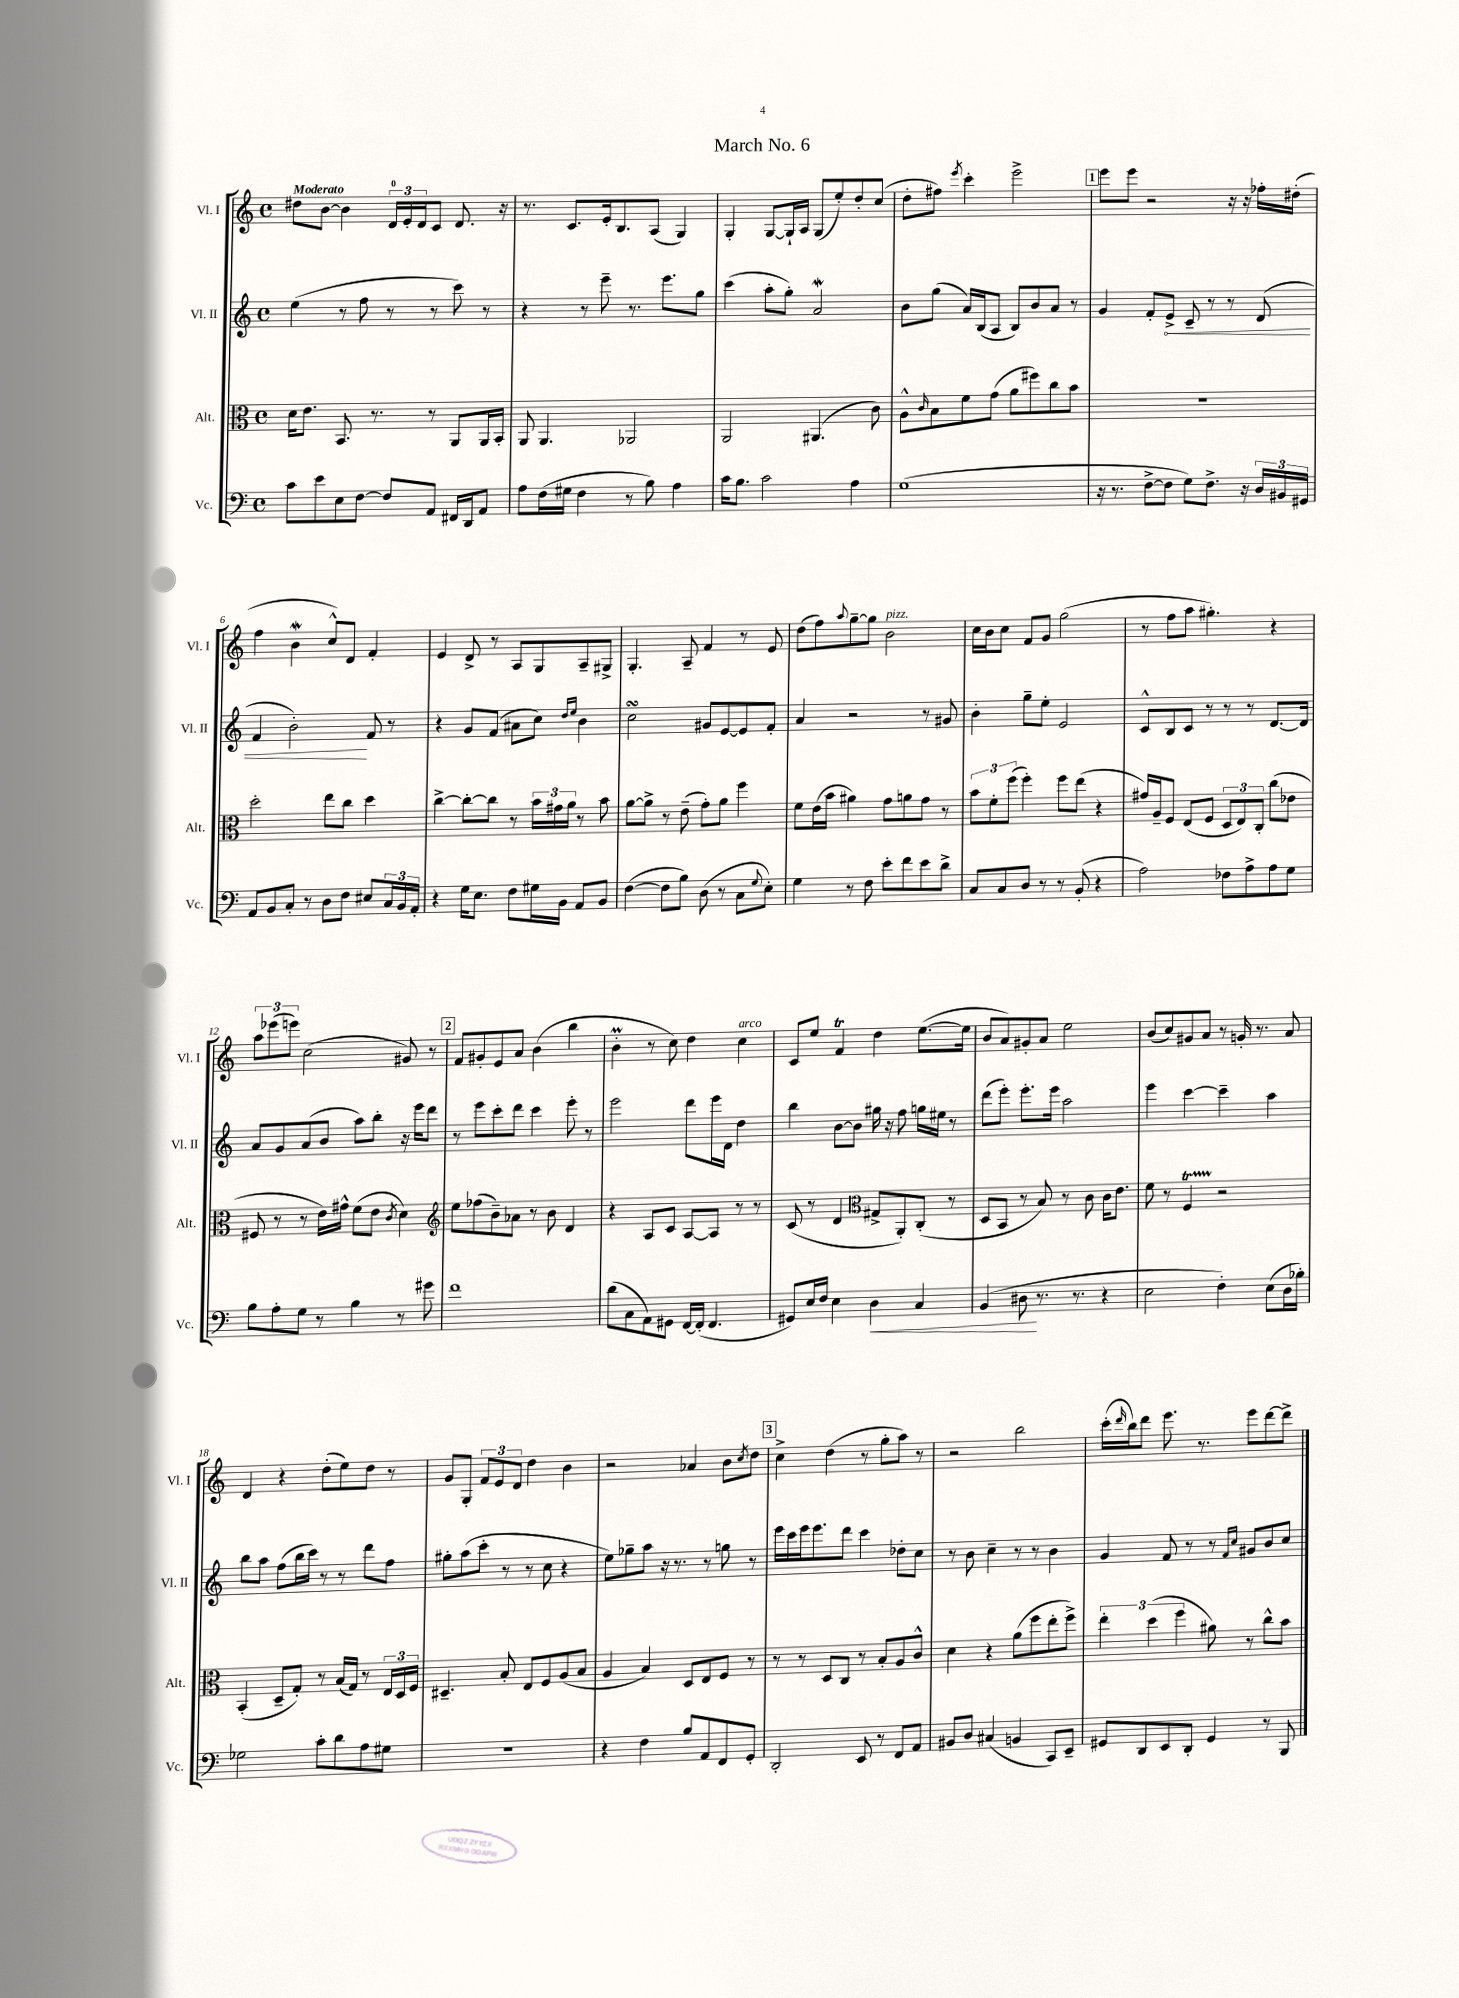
\header { title = "March No. 6" }
<<
\new StaffGroup <<
\new Staff = "s0" \with { instrumentName = "Vl. I" shortInstrumentName = "Vl. I" } {
    \clef treble \key c \major \defaultTimeSignature \time 4/4 \tempo "Moderato"
    dis''8 b'8~ b'4 \tuplet 3/2 { d'16-0 e'16-. d'16 } c'8 d'8. r16 |
    r8. c'8. e'16-. b8. a8( g4) |
    g4-. g8~ g16-! a16 g8( e''8-.) d''8-. c''8( |
    d''8-. fis''8) \acciaccatura { e'''8 } c'''4-. e'''2-> |
    \mark \markup { \box "1" } e'''8 e'''8 r2 r16 r16 fes''16-. dis''16-.( |
    f''4 b'4\mordent c''8-^) d'8 f'4-. |
    e'4 d'8-> r8 a8 g8 a8-- gis8-> |
    g4.-. a8-- f'4 r8 e'8 |
    d''8( f''8) \appoggiatura { a''8 } g''8~-- g''8 b'2^\markup { \italic "pizz." } |
    c''16 b'16 c''8 f'8 g'8 g''2( |
    r8 f''8 a''8 gis''4.-.) r4 |
    \tuplet 3/2 { a''8 ees'''8( e'''8) } c''2( gis'8) r8 |
    \mark \markup { \box "2" } f'8 gis'8-. e'8 a'8 b'4( b''4 |
    b'4-.\prall r8 c''8) d''4 c''4^\markup { \italic "arco" } |
    c'8 e''8 f'4\trill d''4 e''8.~( e''16 |
    b'8 a'8) gis'8-. a'8 e''2 |
    b'8( c''8) gis'8 a'8 r8 g'16-. r8. a'8 |
    d'4 r4 d''8-.( e''8) d''8 r8 |
    g'8 g8-. \tuplet 3/2 { f'8 e'8 d'8 } d''4 b'4 |
    r2 aes'4 b'8 \acciaccatura { c''8 } d''8 |
    \mark \markup { \box "3" } c''4-> d''4( r8 g''8-. a''8) r8 |
    r2 b''2 |
    c'''16-.( \grace { d'''16 } b''16) d'''8 e'''8. r8. e'''8 d'''8~ d'''8-> \bar "|." |
}
\new Staff = "s1" \with { instrumentName = "Vl. II" shortInstrumentName = "Vl. II" } {
    \clef treble \key c \major \defaultTimeSignature \time 4/4
    e''4( r8 f''8 r8 r8 c'''8) r8 |
    r4 r8 e'''8-- r8. e'''8. g''8 |
    c'''4( a''8-. g''8-.) a'2\mordent |
    b'8 g''8( a'16) b16( a8 b8) b'8 a'8 r8 |
    \mark \markup { \box "1" } g'4 f'8-. \once \override Hairpin.circled-tip = ##t e'8->\< c'8-- r8 r8 d'8( |
    f'4 b'2-.\!) f'8 r8 |
    r4 g'8 f'8( ais'8 c''8) \grace { d''16 e''16 } b'4 |
    c''2\turn gis'8 e'8~ e'8 f'8-. |
    a'4 r2 r8 gis'8 |
    b'4-. g''8-- e''8-. e'2 |
    c'8-^ b8 c'8 r8 r8 r8 d'8.~ d'16 |
    a'8 g'8 a'8( b'8 a''8) b''8-. r16 e'''16 d'''8 |
    \mark \markup { \box "2" } r8 e'''8 c'''8-. d'''8 c'''4 e'''8-. r8 |
    e'''2 d'''8 e'''16 d'16 d''4 |
    b''4 b'8~ b'8 gis''16 r16 f''8 g''16 eis''16 r8 |
    d'''8( e'''8-.) e'''8.-. e'''16 a''2 |
    e'''4 c'''4~ c'''4-- a''4 |
    b''8 a''8 f''8( b''16 c'''16) r8 r8 d'''8 f''8 |
    gis''8-. a''8( c'''8-. r8 r8 c''8 r4 |
    e''8) ges''8-- a''8 r16 r8. r8 g''8 r8 |
    \mark \markup { \box "3" } e'''16 c'''16 e'''16 e'''8. d'''8 c'''4 des''8-. c''8 |
    r8 b'8 c''4-- r8 r8 b'4 |
    g'4 f'8 r8 r8 \grace { f'16 c''16 } gis'8 b'8 c''8 \bar "|." |
}
\new Staff = "s2" \with { instrumentName = "Alt." shortInstrumentName = "Alt." } {
    \clef alto \key c \major \defaultTimeSignature \time 4/4
    d'16 e'8. b,8. r8. r8 a,8 a,16 b,16-. |
    a,8 a,4. aes,2 |
    a,2 ais,4.( c'8) |
    a8-^ \grace { c'16 } b8 f'8 g'8( a'8 fis''8) c''8 b'8 |
    \mark \markup { \box "1" } R1 |
    d''2-. e''8 c''8 d''4 |
    c''4~-> c''8~-. c''8 r8 \tuplet 3/2 { b'16 gis'16 a'16 } r8 b'8 |
    a'8~ a'8-> r8 e'8--( g'8-.) a'8 f''4 |
    f'8 e'16( b'16 ais'4) g'8 a'8 g'8 r8 |
    \tuplet 3/2 { b'8 f'8-. f''8( } f''4-.) f''8 e''8( r4 |
    gis'16) a16-- f8 e8( f8 \tuplet 3/2 { d8 e8) c8-. } c''8( ees'8 |
    fis8 r8 r8 e'16) gis'16-^ f'8( e'8 \acciaccatura { c'8 } d'4) |
    \mark \markup { \box "2" } \clef treble e''8 fes''8( b'8--) aes'8 r8 b'8 d'4 |
    r4 a8 c'8 a8~ a8 r8 r8 |
    c'8( r8 d'4 \clef alto gis8-> a,8-.) c8-.( r8 |
    d8 b,8 r8 b8) r8 c'8 c'16 e'8. |
    f'8 r8 f4\startTrillSpan r2\stopTrillSpan |
    b,4-.( d8-- g8-.) r8 b16( g16) r8 \tuplet 3/2 { e16 d16 f16 } |
    dis4.-- b8-. e8 f8 a8( b8 |
    a4 b4) d8 e8 f8 r8 |
    \mark \markup { \box "3" } r8 r8 d8 c8 r8 b8-. a8 c'8-^ |
    d'4 r4 a'8( f''8 e''8-. f''8->) |
    \tuplet 3/2 { e''4-. d''4( f''4 } ais'8) r8 c''8-^ b'8 \bar "|." |
}
\new Staff = "s3" \with { instrumentName = "Vc." shortInstrumentName = "Vc." } {
    \clef bass \key c \major \defaultTimeSignature \time 4/4
    c'8 e'8 e8 f8~ f8 a,8 fis,16 d,16 a,8 |
    a8 f16( gis16 f4 r8 b8) a4 |
    c'16 b8. c'2 a4 |
    g1( |
    \mark \markup { \box "1" } r16 r8. f8~-> f8 g8) f8.-> r16 \tuplet 3/2 { d16 bis,16 gis,16 } |
    a,8 b,8 c8-. r8 d8 f8 eis8 \tuplet 3/2 { c16 b,16 a,16-. } |
    r4 g16 e8. f8 gis16 b,16 a,8 b,8 |
    f4~( f8 b8) d8( r8 c8 \appoggiatura { g8 } e8-.) |
    g4 r8 f8 e'8-. f'8 e'8 d'8-> |
    c8 c8 d8 r8 r8 b,8-.( r4 |
    a2) fes8 a8-> a8 g8 |
    b8 a8-. g8 r8 b4 r8 gis'8 |
    \mark \markup { \box "2" } f'1 |
    d'8( c8 a,8) gis,8 f,16~ f,16-.( f,4. |
    gis,8) e16 f16 e4 d4\< c4 |
    b,4( dis8\! r8. r8. r4 |
    e2 f4-.) e8( d16 bes16-.) |
    ges2 c'8-. d'8 a8 gis8 |
    R1 |
    r4 f4 b8 a,8 f,8 g,8-. |
    \mark \markup { \box "3" } d,2-. e,8 r8 f,8 a,8 |
    bis,8 d8 cis4( b,4 c,8) e,8-- |
    gis,8 d,8 e,8 d,8-. gis,4 r8 b,,8 \bar "|." |
}
>>
>>
